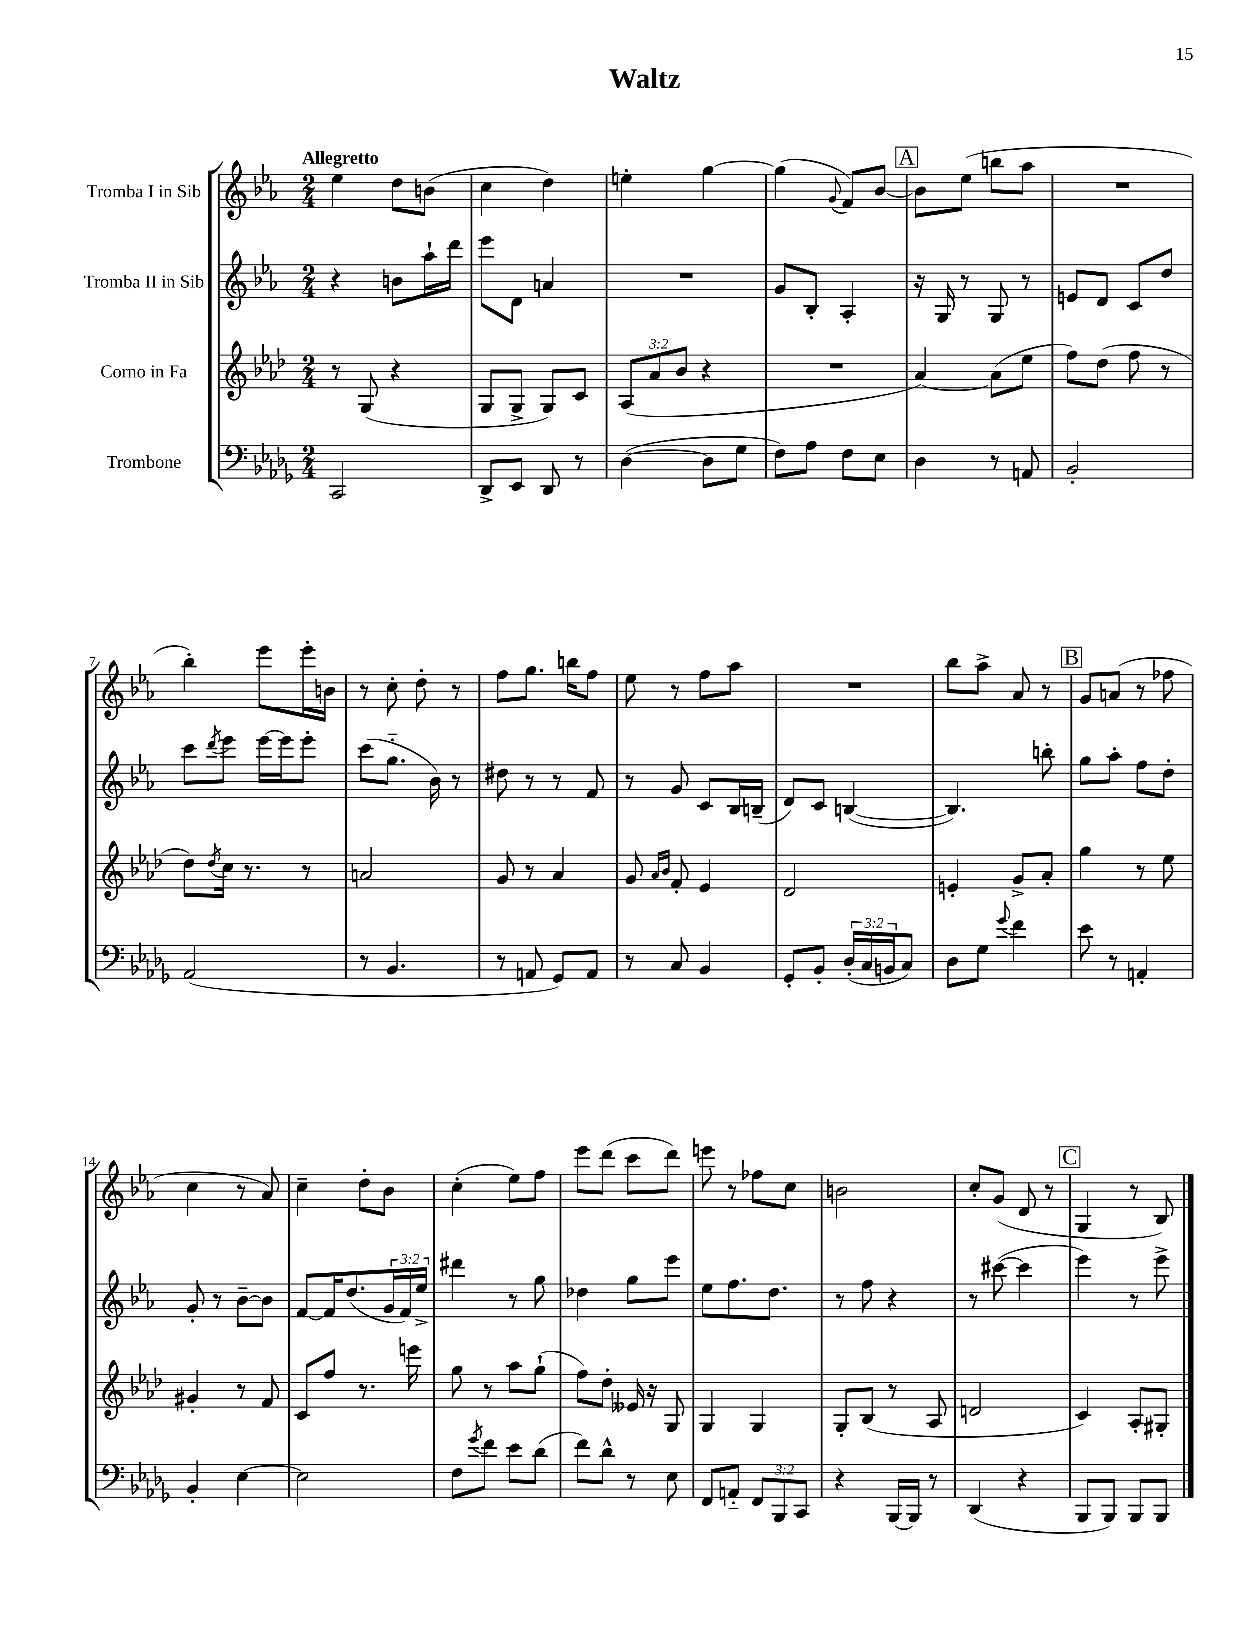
\header { title = "Waltz" }
<<
\new StaffGroup <<
\new Staff = "s0" \with { instrumentName = "Tromba I in Sib" } {
    \clef treble \key ees \major \numericTimeSignature \time 2/4 \tempo "Allegretto"
    ees''4 d''8 b'8( |
    c''4 d''4) |
    e''4-. g''4~ |
    g''4( \appoggiatura { g'8 } f'8) bes'8~ |
    \mark \markup { \box "A" } bes'8 ees''8( b''8 aes''8 |
    R2 |
    bes''4-.) ees'''8 ees'''16-. b'16 |
    r8 c''8-. d''8-. r8 |
    f''8 g''8. b''16 f''8 |
    ees''8 r8 f''8 aes''8 |
    R2 |
    bes''8 aes''8-> aes'8 r8 |
    \mark \markup { \box "B" } g'8 a'8( r8 fes''8 |
    c''4 r8 aes'8) |
    c''4-- d''8-. bes'8 |
    c''4-.( ees''8) f''8 |
    ees'''8 d'''8( c'''8 d'''8) |
    e'''8 r8 fes''8 c''8 |
    b'2 |
    c''8-. g'8( d'8 r8 |
    \mark \markup { \box "C" } g4 r8 bes8) \bar "|." |
}
\new Staff = "s1" \with { instrumentName = "Tromba II in Sib" } {
    \clef treble \key ees \major \numericTimeSignature \time 2/4 \override Staff.TupletNumber.text = #tuplet-number::calc-fraction-text
    r4 b'8 aes''16-! d'''16 |
    ees'''8 d'8 a'4 |
    R2 |
    g'8 bes8-. aes4-. |
    \mark \markup { \box "A" } r16 g16 r8 g8 r8 |
    e'8 d'8 c'8 d''8 |
    c'''8 \acciaccatura { d'''8 } ees'''8 ees'''16~ ees'''16 ees'''8-. |
    c'''8( g''8.-_ bes'16) r8 |
    dis''8 r8 r8 f'8 |
    r8 g'8 c'8 bes16 b16--( |
    d'8) c'8 b4~( |
    b4.) b''8-. |
    \mark \markup { \box "B" } g''8 aes''8-. f''8 d''8-. |
    g'8-. r8 bes'8~-- bes'8 |
    f'8~ f'16 d''8.( \tuplet 3/2 { g'16 f'16) ees''16-> } |
    dis'''4 r8 g''8 |
    des''4 g''8 ees'''8 |
    ees''8 f''8. d''8. |
    r8 f''8 r4 |
    r8 cis'''8~( cis'''4 |
    \mark \markup { \box "C" } ees'''4) r8 ees'''8-> \bar "|." |
}
\new Staff = "s2" \with { instrumentName = "Corno in Fa" } {
    \clef treble \key aes \major \numericTimeSignature \time 2/4 \override Staff.TupletNumber.text = #tuplet-number::calc-fraction-text
    r8 g8( r4 |
    g8 g8-> g8) c'8 |
    \tuplet 3/2 { aes8( aes'8 bes'8 } r4 |
    R2 |
    \mark \markup { \box "A" } aes'4~) aes'8( ees''8 |
    f''8) des''8( f''8 r8 |
    des''8) \acciaccatura { des''8 } c''16 r8. r8 |
    a'2 |
    g'8 r8 aes'4 |
    g'8 \grace { aes'16 bes'16 } f'8-. ees'4 |
    des'2 |
    e'4-. g'8-> aes'8-. |
    \mark \markup { \box "B" } g''4 r8 ees''8 |
    gis'4-. r8 f'8 |
    c'8 f''8 r8. e'''16 |
    g''8 r8 aes''8 g''8-!( |
    f''8) des''8-. eeses'16 r16 g8 |
    g4 g4 |
    g8-. bes8( r8 aes8 |
    d'2 |
    \mark \markup { \box "C" } c'4) aes8-. gis8-. \bar "|." |
}
\new Staff = "s3" \with { instrumentName = "Trombone" } {
    \clef bass \key des \major \numericTimeSignature \time 2/4 \override Staff.TupletNumber.text = #tuplet-number::calc-fraction-text
    c,2 |
    des,8-> ees,8 des,8 r8 |
    des4~( des8 ges8 |
    f8) aes8 f8 ees8 |
    \mark \markup { \box "A" } des4 r8 a,8 |
    bes,2-. |
    aes,2( |
    r8 bes,4. |
    r8 a,8 ges,8) a,8 |
    r8 c8 bes,4 |
    ges,8-. bes,8-. \tuplet 3/2 { des16-.( c16 b,16 } c8) |
    des8 ges8 \appoggiatura { ges'8 } f'4 |
    \mark \markup { \box "B" } ees'8 r8 a,4-. |
    bes,4-. ees4~ |
    ees2 |
    f8 \acciaccatura { ges'8 } f'8 ees'8 des'8( |
    f'8) des'8-^ r8 ees8 |
    f,8 a,8-_ \tuplet 3/2 { f,8 bes,,8 c,8 } |
    r4 bes,,16~ bes,,16 r8 |
    des,4( r4 |
    \mark \markup { \box "C" } bes,,8 bes,,8) bes,,8 bes,,8 \bar "|." |
}
>>
>>
